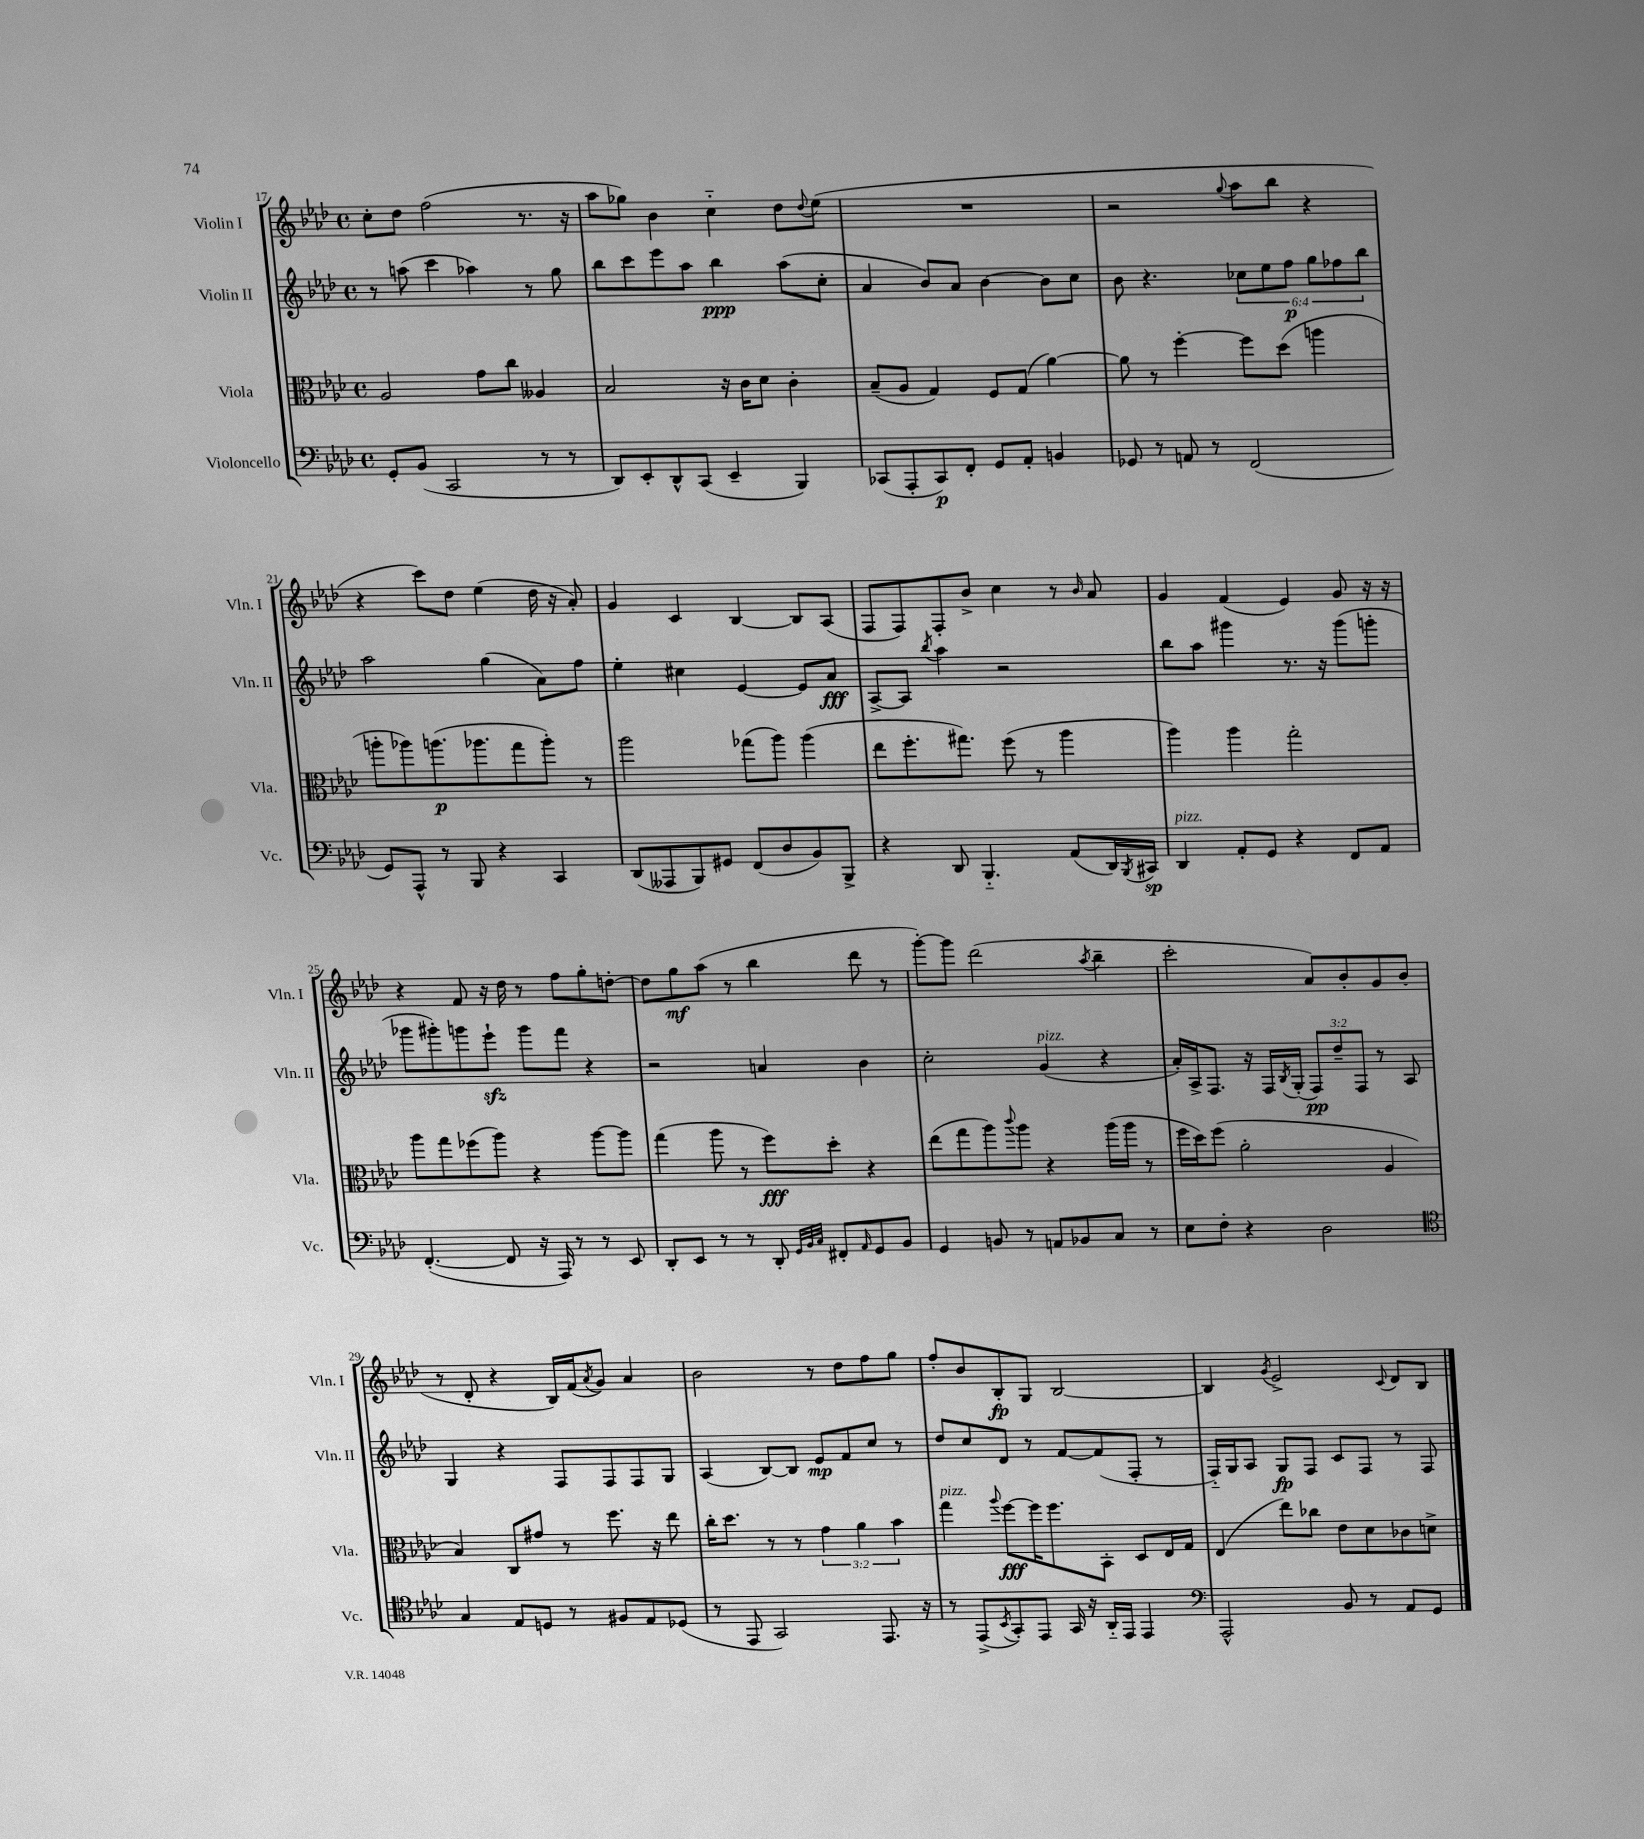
<<
\new StaffGroup <<
\new Staff = "s0" \with { instrumentName = "Violin I" shortInstrumentName = "Vln. I" } {
    \clef treble \key aes \major \defaultTimeSignature \time 4/4
    c''8-. des''8 f''2( r8. r16 |
    aes''8 ges''8) bes'4 c''4-_ des''8 \appoggiatura { des''8 } ees''8( |
    R1 |
    r2 \appoggiatura { g''8 } aes''8 bes''8 r4 |
    r4 c'''8) des''8 ees''4( des''16 r16 aes'8-.) |
    g'4 c'4 bes4~ bes8 aes8( |
    f8 f8) f8-. bes'8-> c''4 r8 \grace { bes'16 } aes'8 |
    g'4 f'4( ees'4) g'8 r16 r16 |
    r4 f'8 r16 des''16 r8 f''8 g''8-. d''8~-. |
    d''8 g''8\mf aes''8( r8 bes''4 des'''8 r8 |
    g'''8~-.) g'''8 des'''2( \acciaccatura { aes''8 } bes''4-- |
    c'''2-. aes'8) bes'8-. g'8 bes'8( |
    r8 des'8-. r4 bes16) f'16( \acciaccatura { aes'8 } g'8) aes'4 |
    bes'2 r8 des''8 f''8 g''8 |
    f''8-. bes'8 bes8-.\fp g8 bes2~ |
    bes4 \acciaccatura { g'8 } ees'2-> \appoggiatura { c'8 } des'8 bes8 \bar "|." |
}
\new Staff = "s1" \with { instrumentName = "Violin II" shortInstrumentName = "Vln. II" } {
    \clef treble \key aes \major \defaultTimeSignature \time 4/4 \override Staff.TupletNumber.text = #tuplet-number::calc-fraction-text
    r8 a''8( c'''4 aes''4) r8 g''8 |
    bes''8 c'''8 ees'''8 aes''8 bes''4\ppp aes''8( c''8-. |
    aes'4 bes'8) aes'8 bes'4~ bes'8 c''8 |
    bes'8 r4. \tuplet 6/4 { ces''8 ees''8 f''8\p g''8 fes''8 bes''8 } |
    aes''2 g''4( aes'8) f''8 |
    ees''4-. cis''4 ees'4~ ees'8 aes'8\fff |
    aes8~-> aes8 \acciaccatura { bes''8 } aes''4 r2 |
    bes''8 aes''8 gis'''4 r8. r16 gis'''8( g'''8-. |
    ges'''8 gis'''8-.) g'''8 ees'''8-!\sfz g'''8 f'''8 r4 |
    r2 a'4 bes'4 |
    c''2-. g'4^\markup { \italic "pizz." }( r4 |
    aes'16-.) aes16-> f8. r16 f16 \acciaccatura { bes8 } g16-.( \tuplet 3/2 { f8\pp) des''8-- f8 } r8 aes8 |
    g4 r4 f8 f8 f8 g8 |
    aes4( bes8~) bes8 ees'8\mp f'8 c''8 r8 |
    des''8 c''8 des'8 r8 f'8~ f'8( f8-. r8 |
    f16-_) g16 aes8 g8\fp f8 c'8 f8 r8 f8 \bar "|." |
}
\new Staff = "s2" \with { instrumentName = "Viola" shortInstrumentName = "Vla." } {
    \clef alto \key aes \major \defaultTimeSignature \time 4/4 \override Staff.TupletNumber.text = #tuplet-number::calc-fraction-text
    aes2 g'8 c''8 aeses4 |
    bes2 r16 c'16 des'8 c'4-. |
    bes8--( aes8 g4) f8 g8( aes'4~) |
    aes'8 r8 f''4~-. f''8 des''8( a''4 |
    a''8-. aes''8) a''8.\p( aes''8. g''8 aes''8-.) r8 |
    aes''2 ges''8( aes''8) aes''4( |
    ees''8 f''8.-. gis''8.) f''8( r8 aes''4 |
    aes''4) aes''4 g''2-. |
    aes''8 g''8 fes''8( aes''8) r4 aes''8~ aes''8 |
    g''4( aes''8 r8 f''8\fff) des''8-. r4 |
    ees''8( g''8 aes''8) \appoggiatura { c'''8 } aes''8 r4 aes''16( aes''16 r8 |
    f''16 des''16) f''8( aes'2-. aes4 |
    bes4) c8 gis'8 r8 f''8. r16 ees''8 |
    c''16-. des''8. r8 r8 \tuplet 3/2 { g'4 aes'4 bes'4 } |
    g''4^\markup { \italic "pizz." } \appoggiatura { aes''8 } f''8~\fff f''16 f''8. bes,8-. des8 ees16 g16 |
    ees4( ees''8) ces''8 ees'8 des'8 ces'8 d'8-> \bar "|." |
}
\new Staff = "s3" \with { instrumentName = "Violoncello" shortInstrumentName = "Vc." } {
    \clef bass \key aes \major \defaultTimeSignature \time 4/4
    g,8-. bes,8( c,2 r8 r8 |
    des,8) ees,8-. des,8-^ c,8( ees,4-- bes,,4) |
    ces,8( aes,,8-. ces,8\p) f,8-. g,8 aes,8-. b,4 |
    ges,8 r8 a,8 r8 f,2( |
    g,8) aes,,8-^ r8 bes,,8 r4 c,4 |
    des,8( aeses,,8 bes,,8) gis,8 f,8( des8 bes,8) bes,,8-> |
    r4 des,8 bes,,4.-_ aes,8( des,16) \acciaccatura { bes,,8 } cis,16\sp |
    des,4^\markup { \italic "pizz." } aes,8-. g,8 r4 f,8 aes,8 |
    f,4.~-.( f,8 r16 aes,,16) r8 r8 ees,8 |
    des,8-. ees,8 r8 r8 des,8-. \grace { g,32 bes,32 c32 } fis,8-. \grace { aes,16 } g,8 bes,8 |
    g,4 b,8 r8 a,8 bes,8 c8 r8 |
    ees8 f8-. r4 des2 |
    \clef tenor g4 ees8 d8 r8 fis8 ees8 des8( |
    r8 ees,8 g,2) ees,8. r16 |
    r8 ees,8->( \acciaccatura { bes,8 } g,8-.) ees,8 g,16 r16 aes,16-_ ees,16 ees,4 |
    \clef bass aes,,2-^ bes,8 r8 aes,8 g,8 \bar "|." |
}
>>
>>
\layout { \context { \Score currentBarNumber = #17 } }
